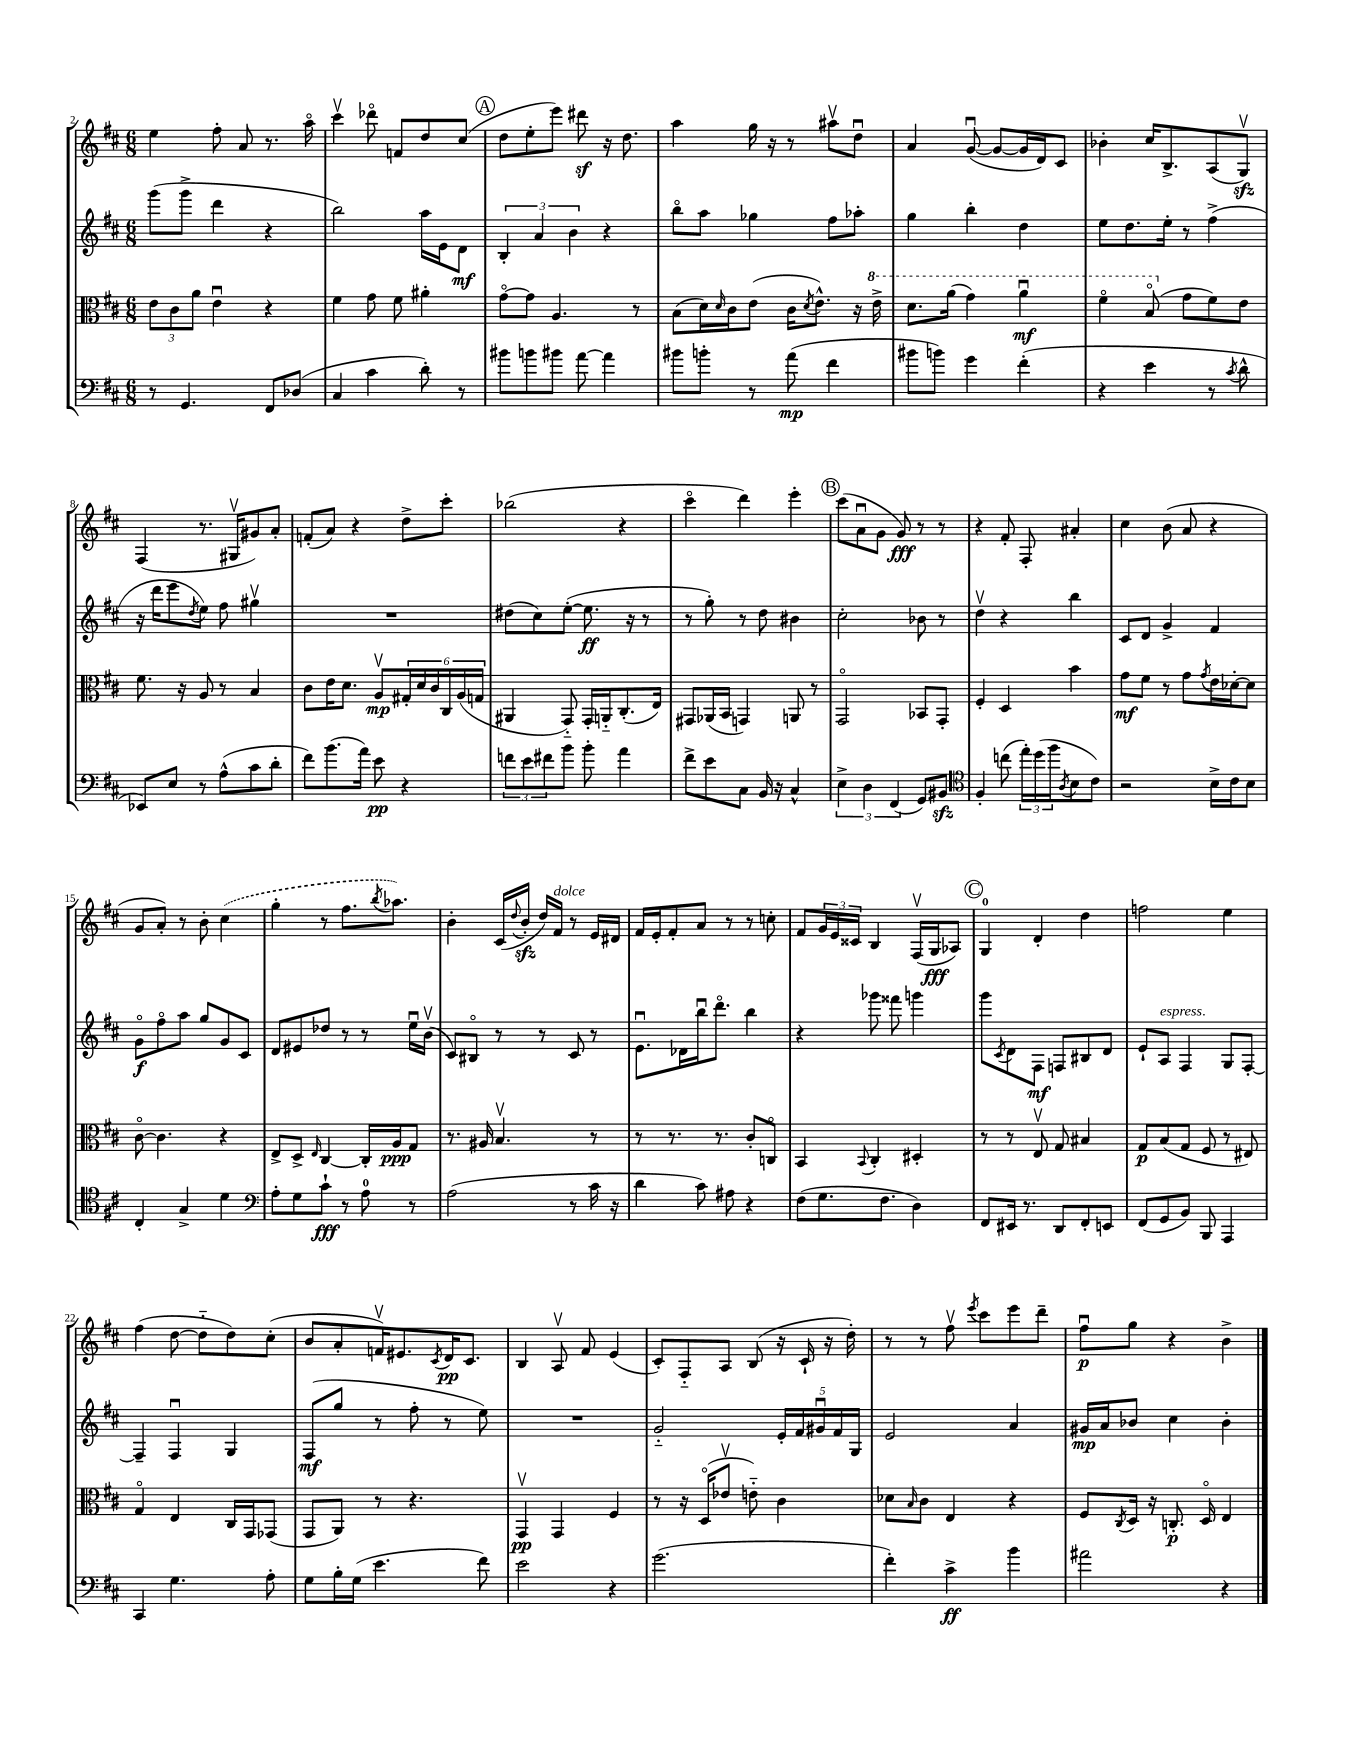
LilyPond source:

<<
\new StaffGroup <<
\new Staff = "s0" {
    \clef treble \key d \major \numericTimeSignature \time 6/8
    e''4 fis''8-. a'8 r8. a''16\flageolet |
    cis'''4\upbow des'''8\flageolet f'8 d''8 cis''8( |
    \mark \markup { \circle "A" } d''8 e''8-. e'''8) dis'''8\sf r16 d''8. |
    a''4 g''16 r16 r8 ais''8\upbow d''8\downbow |
    a'4 g'8~\downbow( g'8~ g'16 d'16) cis'8 |
    bes'4-. cis''16 b8.-> a8( g8\upbow\sfz) |
    fis4( r8. gis16\upbow gis'8) a'8-. |
    f'8-.( a'8) r4 d''8-> cis'''8-. |
    bes''2( r4 |
    cis'''4\flageolet d'''4) e'''4-. |
    \mark \markup { \circle "B" } cis'''8( a'8\downbow g'8 g'8\fff) r8 r8 |
    r4 fis'8-. fis8-. ais'4-. |
    cis''4 b'8( a'8 r4 |
    g'8 a'8-.) r8 b'8-. \once \slurDashed cis''4( |
    g''4-. r8 fis''8. \acciaccatura { b''8 } aes''8.) |
    b'4-. cis'16( \appoggiatura { d''8 } b'16-.\sfz d''16) fis'16^\markup { \italic "dolce" } r8 e'16 dis'16 |
    fis'16 e'16-. fis'8-. a'8 r8 r8 c''8-. |
    fis'8 \tuplet 3/2 { g'16 e'16 cisis'16 } b4 fis16\upbow( g16\fff aes8) |
    \mark \markup { \circle "C" } g4-0 d'4-. d''4 |
    f''2 e''4 |
    fis''4( d''8~ d''8-_ d''8) cis''8-.( |
    b'8 a'8-. f'16\upbow) eis'8. \acciaccatura { cis'8 } d'16\pp cis'8. |
    b4 a8\upbow fis'8 e'4( |
    cis'8-.) fis8-_ a8 b8( r16 cis'16-! r16 d''16-.) |
    r8 r8 fis''8\upbow \acciaccatura { e'''8 } cis'''8 e'''8 d'''8-- |
    fis''8\downbow\p g''8 r4 b'4-> \bar "|." |
}
\new Staff = "s1" {
    \clef treble \key d \major \numericTimeSignature \time 6/8
    g'''8( g'''8-> d'''4 r4 |
    b''2) a''16 e'16 d'8\mf |
    \mark \markup { \circle "A" } \tuplet 3/2 { b4-. a'4 b'4 } r4 |
    b''8\flageolet a''8 ges''4 fis''8 aes''8-. |
    g''4 b''4-. d''4 |
    e''8 d''8. e''16-. r8 fis''4->( |
    r16 d'''16 e'''8 \acciaccatura { d''8 } e''8) fis''8 gis''4\upbow |
    R2. |
    dis''8( cis''8) e''8~-.( e''8.\ff r16 r8 |
    r8 g''8-.) r8 d''8 bis'4 |
    \mark \markup { \circle "B" } cis''2-. bes'8 r8 |
    d''4\upbow r4 b''4 |
    cis'8 d'8 g'4-> fis'4 |
    g'8\flageolet\f fis''8\flageolet a''8 g''8 g'8 cis'8 |
    d'8 eis'8 des''8 r8 r8 e''16\downbow b'16\upbow( |
    cis'8) bis8\flageolet r8 r8 cis'8 r8 |
    e'8.\downbow des'16 b''16\downbow d'''8.\flageolet b''4 |
    r4 ges'''8 fisis'''8 g'''4 |
    \mark \markup { \circle "C" } g'''8 \acciaccatura { cis'8 } d'8 fis8\mf f8 bis8 d'8 |
    e'8-! a8^\markup { \italic "espress." } fis4 g8 fis8~-. |
    fis4-- fis4\downbow g4 |
    fis8\mf( g''8 r8 fis''8-. r8 e''8) |
    R2. |
    g'2-_ \tuplet 5/4 { e'16-. fis'16 gis'16\downbow fis'16 g16 } |
    e'2 a'4 |
    gis'16\mp a'16 bes'8 cis''4 bes'4-. \bar "|." |
}
\new Staff = "s2" {
    \clef alto \key d \major \numericTimeSignature \time 6/8
    \tuplet 3/2 { e'8 cis'8 a'8 } e'4\downbow r4 |
    fis'4 g'8 fis'8 ais'4-. |
    \mark \markup { \circle "A" } g'8~\flageolet g'8 a4. r8 |
    b8( d'16) \grace { d'16 } cis'16 e'8( cis'16 \acciaccatura { d'8 } e'8.-^) r16 \ottava #1 e''16-> |
    d''8. a''16( g''4) a''4\downbow\mf |
    fis''4\flageolet b'8\flageolet( \ottava #0 g'8 fis'8) e'8 |
    fis'8. r16 a8 r8 b4 |
    cis'8 e'16 d'8. a8\upbow\mp \tuplet 6/4 { gis16-. d'16 cis'16 cis16 a16( g16 } |
    ais,4 g,8-_) g,16-. a,16-_ cis8.-.( e16) |
    gis,8 aes,16( b,16 g,4) a,8 r8 |
    \mark \markup { \circle "B" } g,2\flageolet bes,8 g,8-. |
    fis4-. d4 b'4 |
    g'8\mf fis'8 r8 g'8 \acciaccatura { g'8 } e'16 des'16~-. des'8 |
    cis'8~\flageolet cis'4. r4 |
    e8-> d8-> \grace { e16 } cis4~ cis16-. a16\ppp g8 |
    r8. ais16 b4.\upbow r8 |
    r8 r8. r8. cis'8-. c8\flageolet |
    b,4 \appoggiatura { b,8 } cis4-. dis4-. |
    \mark \markup { \circle "C" } r8 r8 e8\upbow g8 bis4 |
    g8\p b8( g8 fis8 r8 eis8) |
    g4\flageolet e4 cis16 g,16 ges,8( |
    g,8 a,8) r8 r4. |
    g,4\upbow\pp g,4 fis4 |
    r8 r16 d16\flageolet( ees'8\upbow e'8-_) cis'4 |
    des'8 \grace { b16 } cis'8 e4 r4 |
    fis8 \acciaccatura { cis8 } d16 r16 c8.-.\p d16\flageolet e4 \bar "|." |
}
\new Staff = "s3" {
    \clef bass \key d \major \numericTimeSignature \time 6/8
    r8 g,4. fis,8 des8( |
    cis4 cis'4 d'8-.) r8 |
    \mark \markup { \circle "A" } bis'8 b'8 bis'8 a'8~ a'4 |
    bis'8 b'8-. r8 a'8\mp( fis'4 |
    bis'8 b'8) g'4 fis'4-.( |
    r4 e'4 r8 \acciaccatura { cis'8 } d'8-^ |
    ees,8) e8 r8 a8-^( cis'8 d'8-. |
    fis'8) b'8.( a'16) e'8\pp r4 |
    \tuplet 3/2 { f'8 e'8 fis'8 } b'8 b'8-. a'4 |
    fis'8-> e'8 cis8 b,16 r16 cis4-^ |
    \mark \markup { \circle "B" } \tuplet 3/2 { e4-> d4 fis,4( } g,8) bis,8\sfz |
    \clef tenor fis4-. c''8( \tuplet 3/2 { e''16-.) d''16( fis''16 } \acciaccatura { a8 } b8 cis'8) |
    r2 b16-> cis'16 b8 |
    cis4-. g4-> d'4 |
    \clef bass a8-. g8 cis'8-!\fff r8 a8-0 r8 |
    a2( r8 cis'16 r16 |
    d'4 cis'8) ais8 r4 |
    fis8( g8. fis8. d4) |
    \mark \markup { \circle "C" } fis,8 eis,16 r8. d,8 fis,8-. e,8 |
    fis,8( g,8 b,8) b,,8 a,,4 |
    cis,4 g4. a8-. |
    g8 b16-. g16( e'4. fis'8) |
    e'2 r4 |
    g'2.( |
    fis'4-.) cis'4->\ff b'4 |
    ais'2 r4 \bar "|." |
}
>>
>>
\layout { \context { \Score currentBarNumber = #2 } }
